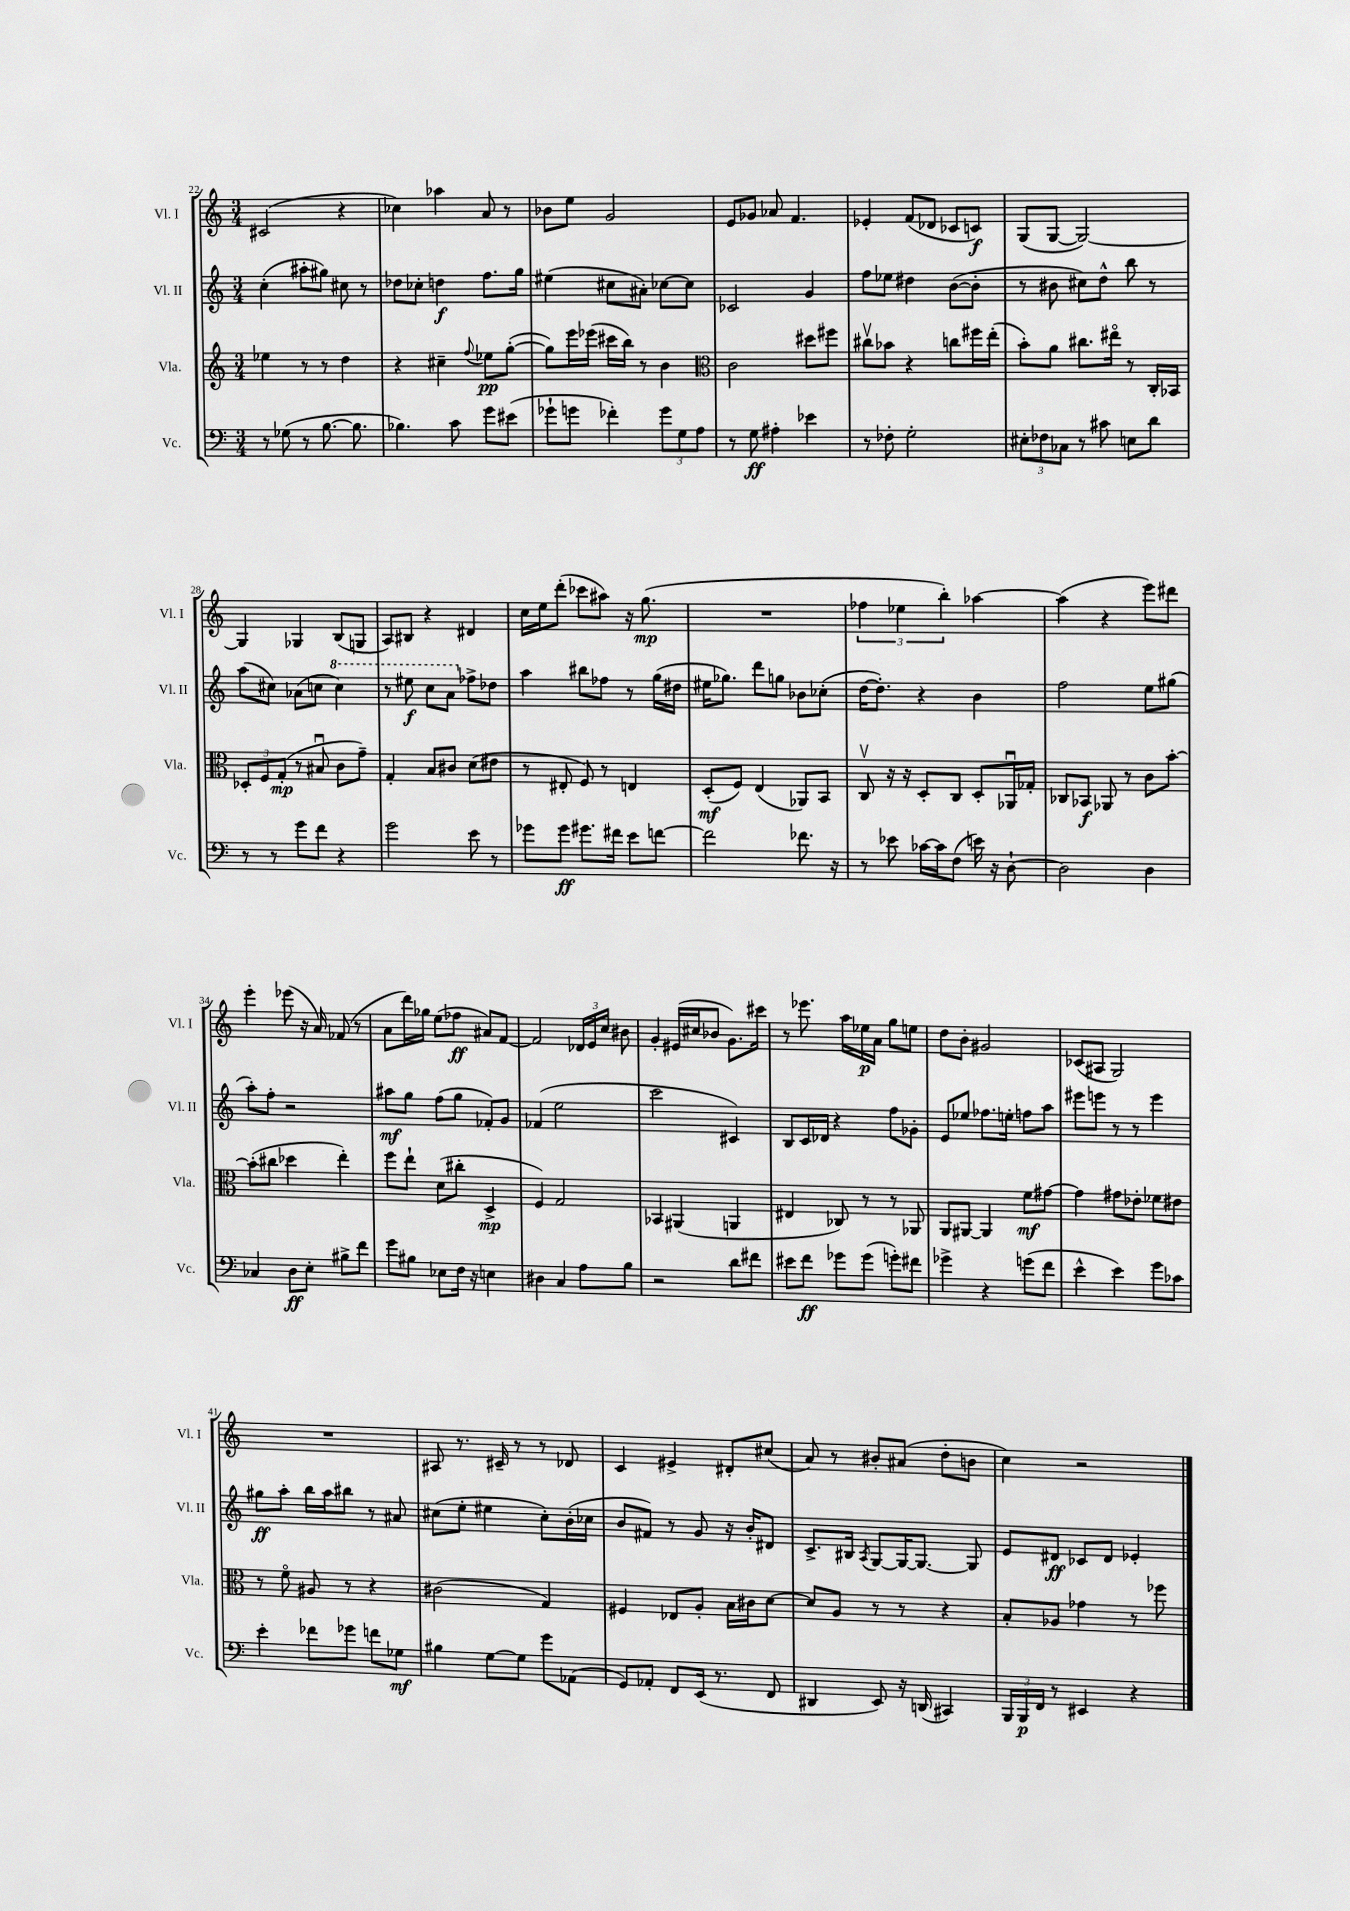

**kern	**dynam	**kern	**dynam	**kern	**dynam	**kern	**dynam
*part4	*part4	*part3	*part3	*part2	*part2	*part1	*part1
*staff4	*staff4	*staff3	*staff3	*staff2	*staff2	*staff1	*staff1
*I"Vc.	*	*I"Vla.	*	*I"Vl. II	*	*I"Vl. I	*
*I'Vc.	*	*I'Vla.	*	*I'Vl. II	*	*I'Vl. I	*
*clefF4	*	*clefG2	*	*clefG2	*	*clefG2	*
*k[]	*	*k[]	*	*k[]	*	*k[]	*
*M3/4	*	*M3/4	*	*M3/4	*	*M3/4	*
=22	=22	=22	=22	=22	=22	=22	=22
8r	.	4ee-X\	.	(4cc'\	.	(2c#X/	.
(8G-X\	.	.	.	.	.	.	.
8r	.	8r	.	8aa#X'\L	.	.	.
[8.B\	.	8r	.	8gg#X\J)	.	.	.
.	.	4dd\	.	8cc#X\	.	4r	.
8.B\]	.	.	.	.	.	.	.
.	.	.	.	8r	.	.	.
=23	=23	=23	=23	=23	=23	=23	=23
4.B-X\)	.	4r	.	8dd-X\L	.	4cc-X\)	.
.	.	.	.	8cc-X'\J	.	.	.
.	.	4cc#X~\	.	4ddn\	f	4aa-X\	.
8c\	.	.	.	.	.	.	.
.	.	8qqff/	.	.	.	.	.
8g\L	.	8ee-X\L	pp	8.ff\L	.	8a/	.
(8e#X\J	.	([8gg'\J	.	.	.	8r	.
.	.	.	.	16gg\Jk	.	.	.
=24	=24	=24	=24	=24	=24	=24	=24
8g-X`\L	.	8gg\L])	.	(4ee#X\	.	8b-X\L	.
8gn\J	.	16eee\L	.	.	.	8ee\J	.
.	.	(16eee-X\JJ	.	.	.	.	.
4f-X'\)	.	16ccc#X\LL	.	8cc#X\L	.	2g/	.
.	.	16bb\JJ)	.	.	.	.	.
.	.	8r	.	8a#X'\J)	.	.	.
12g\L	.	4b\	.	[8cc-X\L	.	.	.
12G\	.	.	.	.	.	.	.
.	.	.	.	8cc-\J]	.	.	.
12A\J	.	.	.	.	.	.	.
=25	=25	=25	=25	=25	=25	=25	=25
*	*	*clefC3	*	*	*	*	*
8r	.	2c\	.	2c-X/	.	8e/L	.
8G\	ff	.	.	.	.	8g-X/J	.
4A#X'\	.	.	.	.	.	8a-X/	.
.	.	.	.	.	.	4.f/	.
4e-X\	.	8dd#X\L	.	4g/	.	.	.
.	.	8ff#X\J	.	.	.	.	.
=26	=26	=26	=26	=26	=26	=26	=26
8r	.	8cc#Xv\L	.	8ff\L	.	4e-X'/	.
8F-X'\	.	8b-X\J	.	8ee-X\J	.	.	.
2G'\	.	4r	.	4dd#X\	.	(8f/L	.
.	.	.	.	.	.	8d-X/J	.
.	.	8ccn\L	.	([8b\L	.	8c-X/L	.
.	.	16ff#X\L	.	8b'\J]	.	8cn/J)	f
.	.	(16ee'\JJ	.	.	.	.	.
=27	=27	=27	=27	=27	=27	=27	=27
12E#X'\L	.	8b'\L)	.	8r	.	(8G/L	.
12F-X\	.	.	.	.	.	.	.
.	.	8a\J	.	8b#X\	.	[8G/J	.
12C-X\J	.	.	.	.	.	.	.
8r	.	8.cc#X\L	.	8cc#X\L)	.	2G/_)	.
8c#X\	.	.	.	8dd^^\J	.	.	.
.	.	16ee#X\Jk	.	.	.	.	.
8En\L	.	8r	.	8bb\	.	.	.
8d\J	.	16C'/LL	.	8r	.	.	.
.	.	16BB-X/JJ	.	.	.	.	.
!!LO:LB:g=z
=28	=28	=28	=28	=28	=28	=28	=28
8r	.	12D-X'/L	.	(8aa\L	.	4G/]	.
.	.	12F/	.	.	.	.	.
8r	.	.	.	8cc#X\J)	.	.	.
.	.	(12G'/J	mp	.	.	.	.
8g\L	.	8r	.	(8a-X\L	.	4G-X/	.
8f\J	.	8B#Xu/	.	8ccn\J	.	.	.
*	*	*	*	*8va	*	*	*
4r	.	8c\L	.	4ccc\)	.	(8B/L	.
.	.	8g~\J)	.	.	.	8Gn/J	.
=29	=29	=29	=29	=29	=29	=29	=29
2g\	.	4G'/	.	8r	.	8A/L)	.
.	.	.	.	8eee#X\	f	8B#X/J	.
.	.	8B/L	.	8ccc\L	.	4r	.
.	.	8c#X/J	.	8aa\J	.	.	.
*	*	*	*	*X8va	*	*	*
8e\	.	(8d\L	.	8ff-X^\L	.	4d#X/	.
8r	.	8e#X\J	.	8dd-X\J	.	.	.
=30	=30	=30	=30	=30	=30	=30	=30
8g-X\L	.	8r	.	4aa\	.	16cc\LL	.
.	.	.	.	.	.	16ee\J	.
8g-\J	ff	8E#X'/	.	.	.	(8ddd'\J	.
8.g#X\L	.	8F/)	.	8bb#X\L	.	8ccc-X\L	.
.	.	8r	.	8ff-X\J	.	8aa#X\J)	.
16f#X\Jk	.	.	.	.	.	.	.
8e\L	.	4En/	.	8r	.	16r	.
.	.	.	.	.	.	(8.gg\	mp
[8fn\J	.	.	.	(16gg\LL	.	.	.
.	.	.	.	16dd#X\JJ	.	.	.
=31	=31	=31	=31	=31	=31	=31	=31
2f\]	.	(8D'/L	mf	16ee#X\KL	.	2.r	.
.	.	.	.	8.gg-X\J)	.	.	.
.	.	8F/J)	.	.	.	.	.
.	.	(4E/	.	8ddd\L	.	.	.
.	.	.	.	8ggn\J	.	.	.
8.f-X\	.	8AA-X/L)	.	8b-X\L	.	.	.
.	.	8BB/J	.	(8cc-X'\J	.	.	.
16r	.	.	.	.	.	.	.
=32	=32	=32	=32	=32	=32	=32	=32
8r	.	8Cv/	.	[16dd\KL	.	6ff-X\	.
.	.	.	.	8.dd'\J])	.	.	.
8e-X\	.	16r	.	.	.	.	.
.	.	.	.	.	.	6ee-X\	.
.	.	16r	.	.	.	.	.
[16c-X\LL	.	8D'/L	.	4r	.	.	.
16c-\J]	.	.	.	.	.	.	.
.	.	.	.	.	.	6bb'\)	.
(8F\J	.	8C/J	.	.	.	.	.
16en\)	.	8D'/L	.	4b\	.	[4aa-X\	.
16r	.	.	.	.	.	.	.
[8D`\	.	16AA-Xu/L	.	.	.	.	.
.	.	16G-X'/JJ	.	.	.	.	.
=33	=33	=33	=33	=33	=33	=33	=33
2D\]	.	8C-X/L	.	2ff\	.	(4aa-\]	.
.	.	8BB-X/J	f	.	.	.	.
.	.	8AA-X/	.	.	.	4r	.
.	.	8r	.	.	.	.	.
4D\	.	8c\L	.	8ee\L	.	8eee\L)	.
.	.	[8b'\J	.	(8gg#X\J	.	8ddd#X\J	.
!!LO:LB:g=z
=34	=34	=34	=34	=34	=34	=34	=34
4C-X/	.	(8b'\L]	.	8aa'\L)	.	4eee'\	.
.	.	8cc#X\J	.	8ff'\J	.	.	.
8D\L	ff	4dd-X\	.	2r	.	(8eee-X\	.
8E'\J	.	.	.	.	.	16r	.
.	.	.	.	.	.	16a/)	.
8B#X^\L	.	4ee'\)	.	.	.	(8f-X/	.
8f\J	.	.	.	.	.	8r	.
=35	=35	=35	=35	=35	=35	=35	=35
8g\L	.	8ff\L	.	8aa#X\L	mf	8a\L	.
8B#X\J	.	8ee`\J	.	8gg\J	.	16ddd\L)	.
.	.	.	.	.	.	16gg-X\JJ	.
8E-X\L	.	(8d\L	.	(8ff\L	.	(8ee\L	.
16F\Jk	.	8cc#X'\J	.	8gg\J	.	8ff-X\J	ff
16r	.	.	.	.	.	.	.
4En\	.	4D^/	mp	8f-X'/L)	.	8a#X/L)	.
.	.	.	.	8g/J	.	[8f/J	.
=36	=36	=36	=36	=36	=36	=36	=36
4D#X\	.	4F/)	.	(4f-X/	.	2f/]	.
4C/	.	2G/	.	2ee\	.	.	.
8A\L	.	.	.	.	.	24d-X/LL	.
.	.	.	.	.	.	24e/	.
.	.	.	.	.	.	24cc/JJ	.
8B\J	.	.	.	.	.	8b#X\	.
=37	=37	=37	=37	=37	=37	=37	=37
2r	.	4BB-X/	.	2ccc\	.	4g'/	.
.	.	(4AA#X/	.	.	.	(16e#X/LL	.
.	.	.	.	.	.	16cc#X/J	.
.	.	.	.	.	.	8b-X/J	.
8d\L	.	4AAn/	.	4c#X/)	.	8.g\L)	.
8f#X\J	.	.	.	.	.	.	.
.	.	.	.	.	.	16ccc#X\Jk	.
=38	=38	=38	=38	=38	=38	=38	=38
8e#X\L	.	4E#X/	.	8B/L	.	8r	.
8f\J	ff	.	.	16c/L	.	8.eee-X\	.
.	.	.	.	16d-X/JJ	.	.	.
8g-X\L	.	8C-X/)	.	4r	.	.	.
.	.	.	.	.	.	16aa\LL	.
(8g-\J	.	8r	.	.	.	16ee-X\	p
.	.	.	.	.	.	16a\JJ	.
8gn'\L)	.	8r	.	8ff\L	.	8gg\L	.
8f#X\J	.	8AA-X/	.	8g-X'\J	.	8een\J	.
=39	=39	=39	=39	=39	=39	=39	=39
4g-X^\	.	8AA/L	.	8e/L	.	8dd\L	.
.	.	[8AA#X/J	.	8ee-X/J	.	8b'\J	.
4r	.	4AA#/]	.	8.ff-X\L	.	2g#X/	.
.	.	.	.	16een'\Jk	.	.	.
(8gn\L	.	8f\L	mf	8ffn\L	.	.	.
8f\J	.	[8g#X\J	.	8aa\J	.	.	.
=40	=40	=40	=40	=40	=40	=40	=40
4e^^\	.	4g#\]	.	8eee#X\L	.	(8c-X/L	.
.	.	.	.	8eeen\J	.	8A#X/J	.
4e\)	.	8g#X\L	.	8r	.	2G/)	.
.	.	8e-X'\J	.	8r	.	.	.
8g\L	.	8f-X\L	.	4eee\	.	.	.
8c-X\J	.	8e#X\J	.	.	.	.	.
!!LO:LB:g=z
=41	=41	=41	=41	=41	=41	=41	=41
4e'\	.	8r	.	8gg#X\L	ff	2.r	.
.	.	8f\	.	8aa'\J	.	.	.
8f-X\L	.	8A#X/	.	16bb\LL	.	.	.
.	.	.	.	16aa\J	.	.	.
8g-X\J	.	8r	.	8bb#X\J	.	.	.
8fn\L	.	4r	.	8r	.	.	.
8G-X\J	mf	.	.	8a#X/	.	.	.
=42	=42	=42	=42	=42	=42	=42	=42
4B#X\	.	(2c#X\	.	(8cc#X\L	.	8A#X/	.
.	.	.	.	8ee'\J	.	8.r	.
[8G\L	.	.	.	4ee#X\	.	.	.
.	.	.	.	.	.	16c#X~/	.
8G\J]	.	.	.	.	.	8r	.
8g\L	.	4G/)	.	8cc#'\L)	.	8r	.
(8AA-X\J	.	.	.	(16b'\L	.	8d-X/	.
.	.	.	.	16cc-X\JJ	.	.	.
=43	=43	=43	=43	=43	=43	=43	=43
8GG/L)	.	4F#X/	.	8b/L	.	4c/	.
8AA-X'/J	.	.	.	8f#X/J)	.	.	.
8FF/L	.	8E-X/L	.	8r	.	4e#X^/	.
(16EE/Jk	.	8A'/J	.	8g/	.	.	.
8.r	.	.	.	.	.	.	.
.	.	16B\LL	.	16r	.	8d#X'/L	.
.	.	16c#X\J	.	16b'/KL	.	.	.
8FF/	.	[8d\J	.	8d#X/J	.	(8cc#X/J	.
=44	=44	=44	=44	=44	=44	=44	=44
4DD#X/	.	8d/L]	.	8.c^/L	.	8a/)	.
.	.	8A/J	.	.	.	8r	.
.	.	.	.	16B#X/Jk	.	.	.
.	.	.	.	8qA/	.	.	.
8EE/)	.	8r	.	[8G/L	.	8b#X'/L	.
16r	.	8r	.	16G/K_	.	(8a#X/J	.
(16DDn/	.	.	.	8.G/J_	.	.	.
4CC#X/)	.	4r	.	.	.	8dd'\L	.
.	.	.	.	8G/]	.	8bn\J	.
=45	=45	=45	=45	=45	=45	=45	=45
24BBB/LL	.	8B'/L	.	8e/L	.	4cc\)	.
24BBB/	p	.	.	.	.	.	.
24FF/JJ	.	.	.	.	.	.	.
8r	.	8A-X/J	.	8d#X/J	ff	.	.
4EE#X/	.	4g-X\	.	8c-X/L	.	2r	.
.	.	.	.	8d#/J	.	.	.
4r	.	8r	.	4e-X'/	.	.	.
.	.	8ff-X\	.	.	.	.	.
==	==	==	==	==	==	==	==
*-	*-	*-	*-	*-	*-	*-	*-
